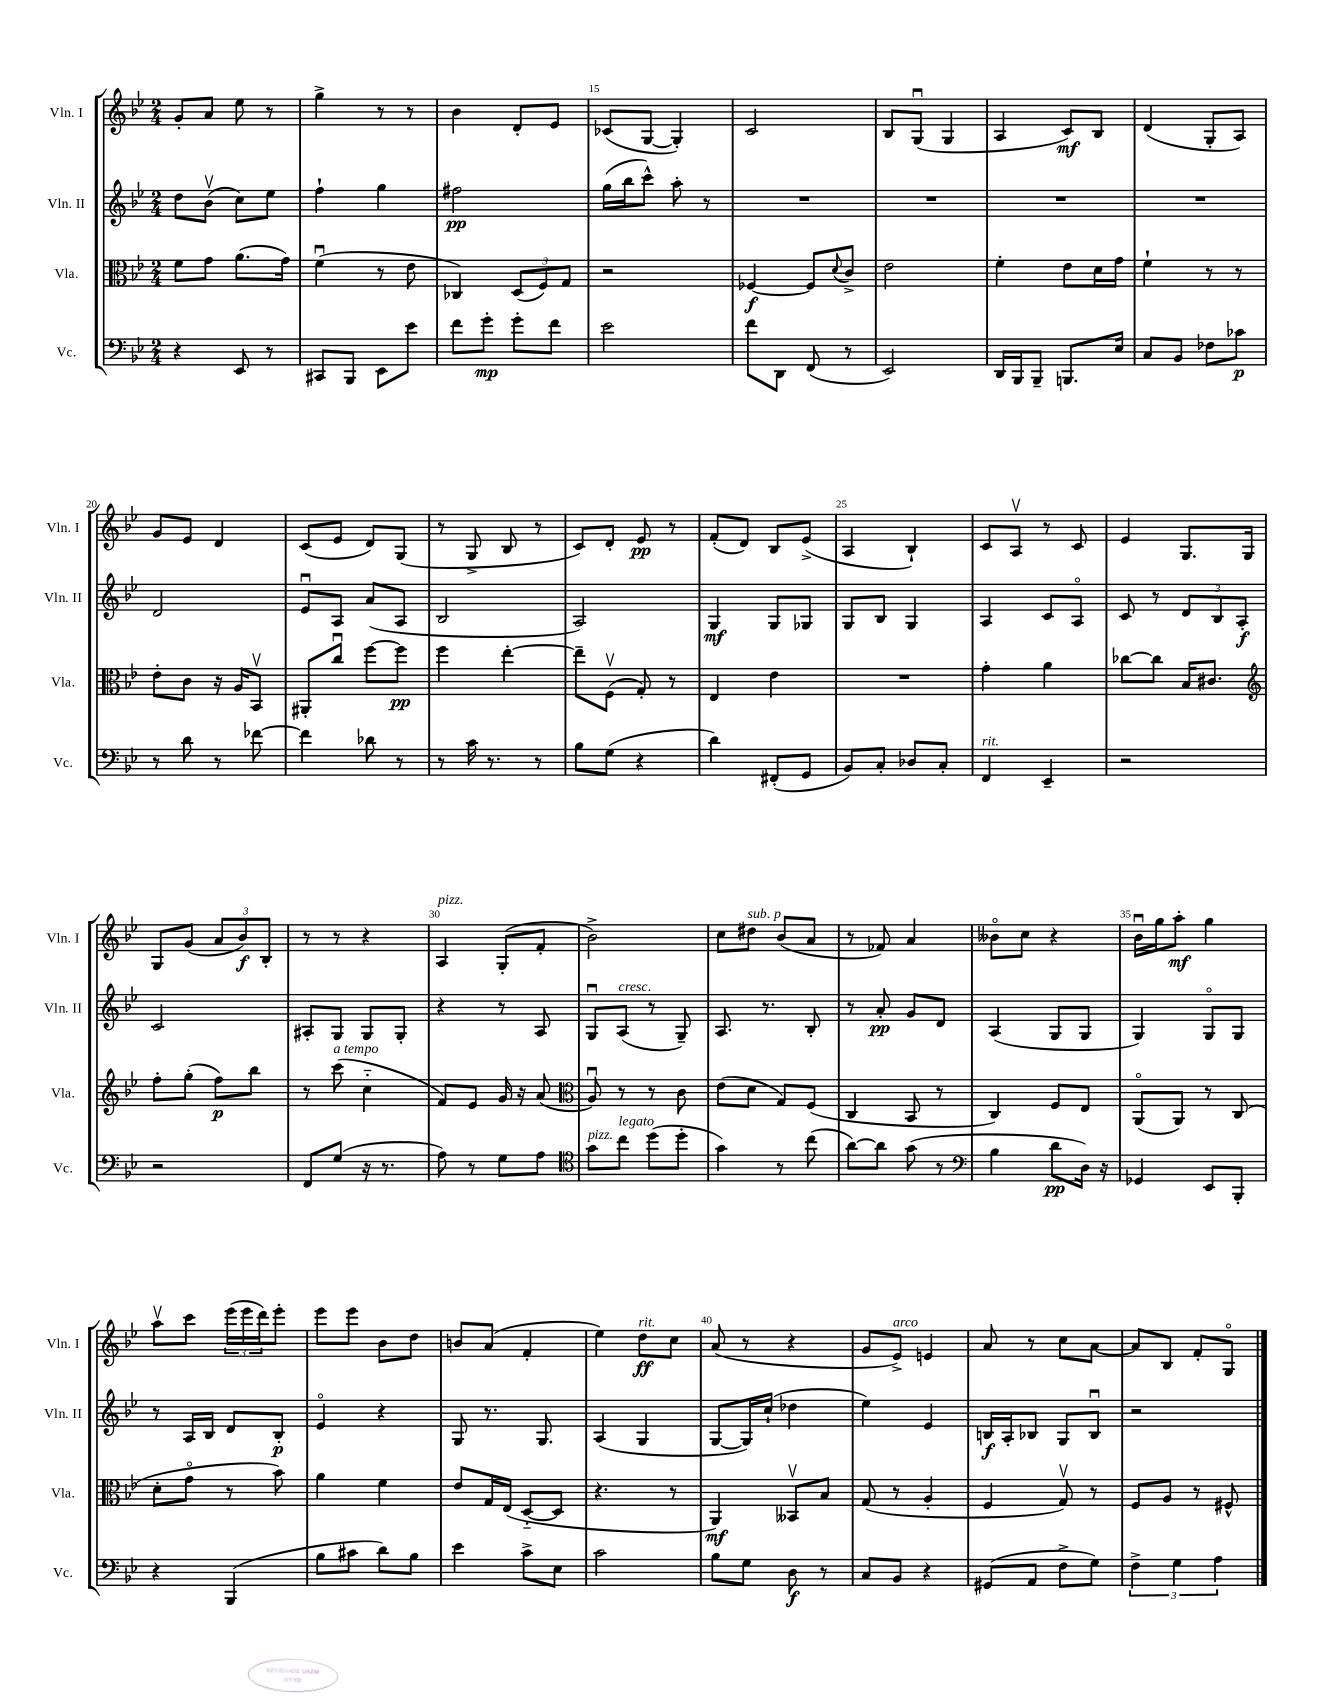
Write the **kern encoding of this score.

**kern	**kern	**kern	**kern
*staff4	*staff3	*staff2	*staff1
*clefF4	*clefC3	*clefG2	*clefG2
*k[b-e-]	*k[b-e-]	*k[b-e-]	*k[b-e-]
*M2/4	*M2/4	*M2/4	*M2/4
4r	8f	8dd	8g'
.	8g	(8b-v	8a
8EE-	(8.a	8cc)	8ee-
8r	.	8ee-	8r
.	16g)	.	.
=	=	=	=
8CC#	(4fu	4ff`	4gg^
8BBB-	.	.	.
8EE-	8r	4gg	8r
8e-	8e-	.	8r
=	=	=	=
8f	4C-)	2ff#	4b-
8g'	.	.	.
8g'	(12D	.	8d'
.	12F)	.	.
8f	.	.	8e-
.	12G	.	.
=	=	=	=
2e-	2r	(16gg	(8c-
.	.	16bb-	.
.	.	8ccc^^)	[8G
.	.	8aa'	4G'])
.	.	8r	.
=	=	=	=
8f	[4F-	2r	2c
8DD	.	.	.
(8FF	8F-]	.	.
.	8qqd	.	.
8r	8c^	.	.
=	=	=	=
2EE-)	2e-	2r	8B-
.	.	.	(8Gu
.	.	.	4G
=	=	=	=
16DD	4f'	2r	4A
16BBB-	.	.	.
8BBB-~	.	.	.
8.BBB	8e-	.	8c)
.	16d	.	8B-
16E-	16g	.	.
=	=	=	=
8C	4f`	2r	(4d
8BB-	.	.	.
8F-	8r	.	8G'
8c-	8r	.	8A)
=	=	=	=
8r	8e-'	2d	8g
8d	8c	.	8e-
8r	16r	.	4d
.	16A	.	.
[8f-	8BB-v	.	.
=	=	=	=
4f-]	8AA#'	8e-u	(8c
.	8ccu	8A	8e-
8d-	[8ff	(8a	8d)
8r	8ff]	8A	(8G
=	=	=	=
8r	4ff	2B-	8r
16c	.	.	8G^
8.r	.	.	.
.	[4ee-'	.	8B-
8r	.	.	8r
=	=	=	=
8B-	8ee-~]	2A)	8c)
(8G	(8Fv	.	8d'
4r	8G')	.	8e-
.	8r	.	8r
=	=	=	=
4d)	4E-	4G	(8f'
.	.	.	8d)
(8FF#'	4e-	8G	8B-
8GG	.	8G-	(8e-^
=	=	=	=
8BB-)	2r	8G	4A
8C'	.	8B-	.
8D-	.	4G	4B-`)
8C'	.	.	.
=	=	=	=
4FF	4g'	4A	8c
.	.	.	8Av
4EE-~	4a	8c	8r
.	.	8Ao	8c
=	=	=	=
2r	[8cc-	8c	4e-
.	8cc-]	8r	.
.	16B-	12d	8.G
.	8.c#	.	.
.	.	12B-	.
.	.	12A'	.
.	.	.	16G
=	=	=	=
*	*clefG2	*	*
2r	8ff'	2c	8G
.	(8gg'	.	(8g
.	8ff)	.	12a
.	.	.	12b-)
.	8bb-	.	.
.	.	.	12B-'
=	=	=	=
8FF	8r	8A#'	8r
(8G	(8ccc	8G	8r
16r	4cc'~	8G	4r
8.r	.	.	.
.	.	8G'	.
=	=	=	=
8A)	8f)	4r	4A
8r	8e-	.	.
8G	16g	8r	(8G'
.	16r	.	.
8A	(8a	8A	8f'
=	=	=	=
*clefC4	*clefC3	*	*
8g	8Au)	8Gu	2b-^)
8cc	8r	(8A	.
(8dd	8r	8r	.
8dd'	8c	8G~)	.
=	=	=	=
4g)	(8e-	8.A	8cc
.	8d	.	8dd#
.	.	8.r	.
8r	8G)	.	(8b-
(8cc	(8F	8B-'	8a
=	=	=	=
[8a)	4C	8r	8r
8a]	.	8a'	8f-)
(8g	8BB-	8g	4a
8r	8r	8d	.
=	=	=	=
*clefF4	*	*	*
4B-	4C)	(4A	8b--o
.	.	.	8cc
8d	8F	8G	4r
16D)	8E-	8G	.
16r	.	.	.
=	=	=	=
4GG-	(8AAo	4G)	16b-u
.	.	.	16gg
.	8AA)	.	8aa'
8EE-	8r	8Go	4gg
8BBB-'	(8C	8G	.
=	=	=	=
4r	8d'	8r	8aav
.	8go	16A	8ccc
.	.	16B-	.
(4BBB-	8r	8d	(24eee-
.	.	.	24eee-
.	.	.	24ddd)
.	8b-)	8B-'	8eee-'
=	=	=	=
8B-	4a	4e-o	8eee-
8c#	.	.	8eee-
8d)	4f	4r	8b-
8B-	.	.	8dd
=	=	=	=
4e-	8e-	8G	8b
.	16G	8.r	(8a
.	(16E-	.	.
8c^	[8D'~	.	4f'
.	.	8.G	.
8E-	8D]	.	.
=	=	=	=
2c	4.r	(4A	4ee-)
.	.	4G	8dd
.	8r	.	8cc
=	=	=	=
8B-	4AA)	[8G	(8a
8G	.	16G])	8r
.	.	(16cc`	.
8D	8BB--v	4dd-	4r
8r	8B-	.	.
=	=	=	=
8C	(8G	4ee-)	8g
8BB-	8r	.	8e-^)
4r	4A'	4e-	4e
=	=	=	=
(8GG#	4F	16B	8a
.	.	16A'	.
8AA	.	8B-	8r
8F^	8Gv)	8G	8cc
8G)	8r	8B-u	[8a
=	=	=	=
6F^	8F	2r	8a]
.	8A	.	8B-
6G	.	.	.
.	8r	.	8f'
6A	.	.	.
.	8F#^^	.	8Go
==	==	==	==
*-	*-	*-	*-
